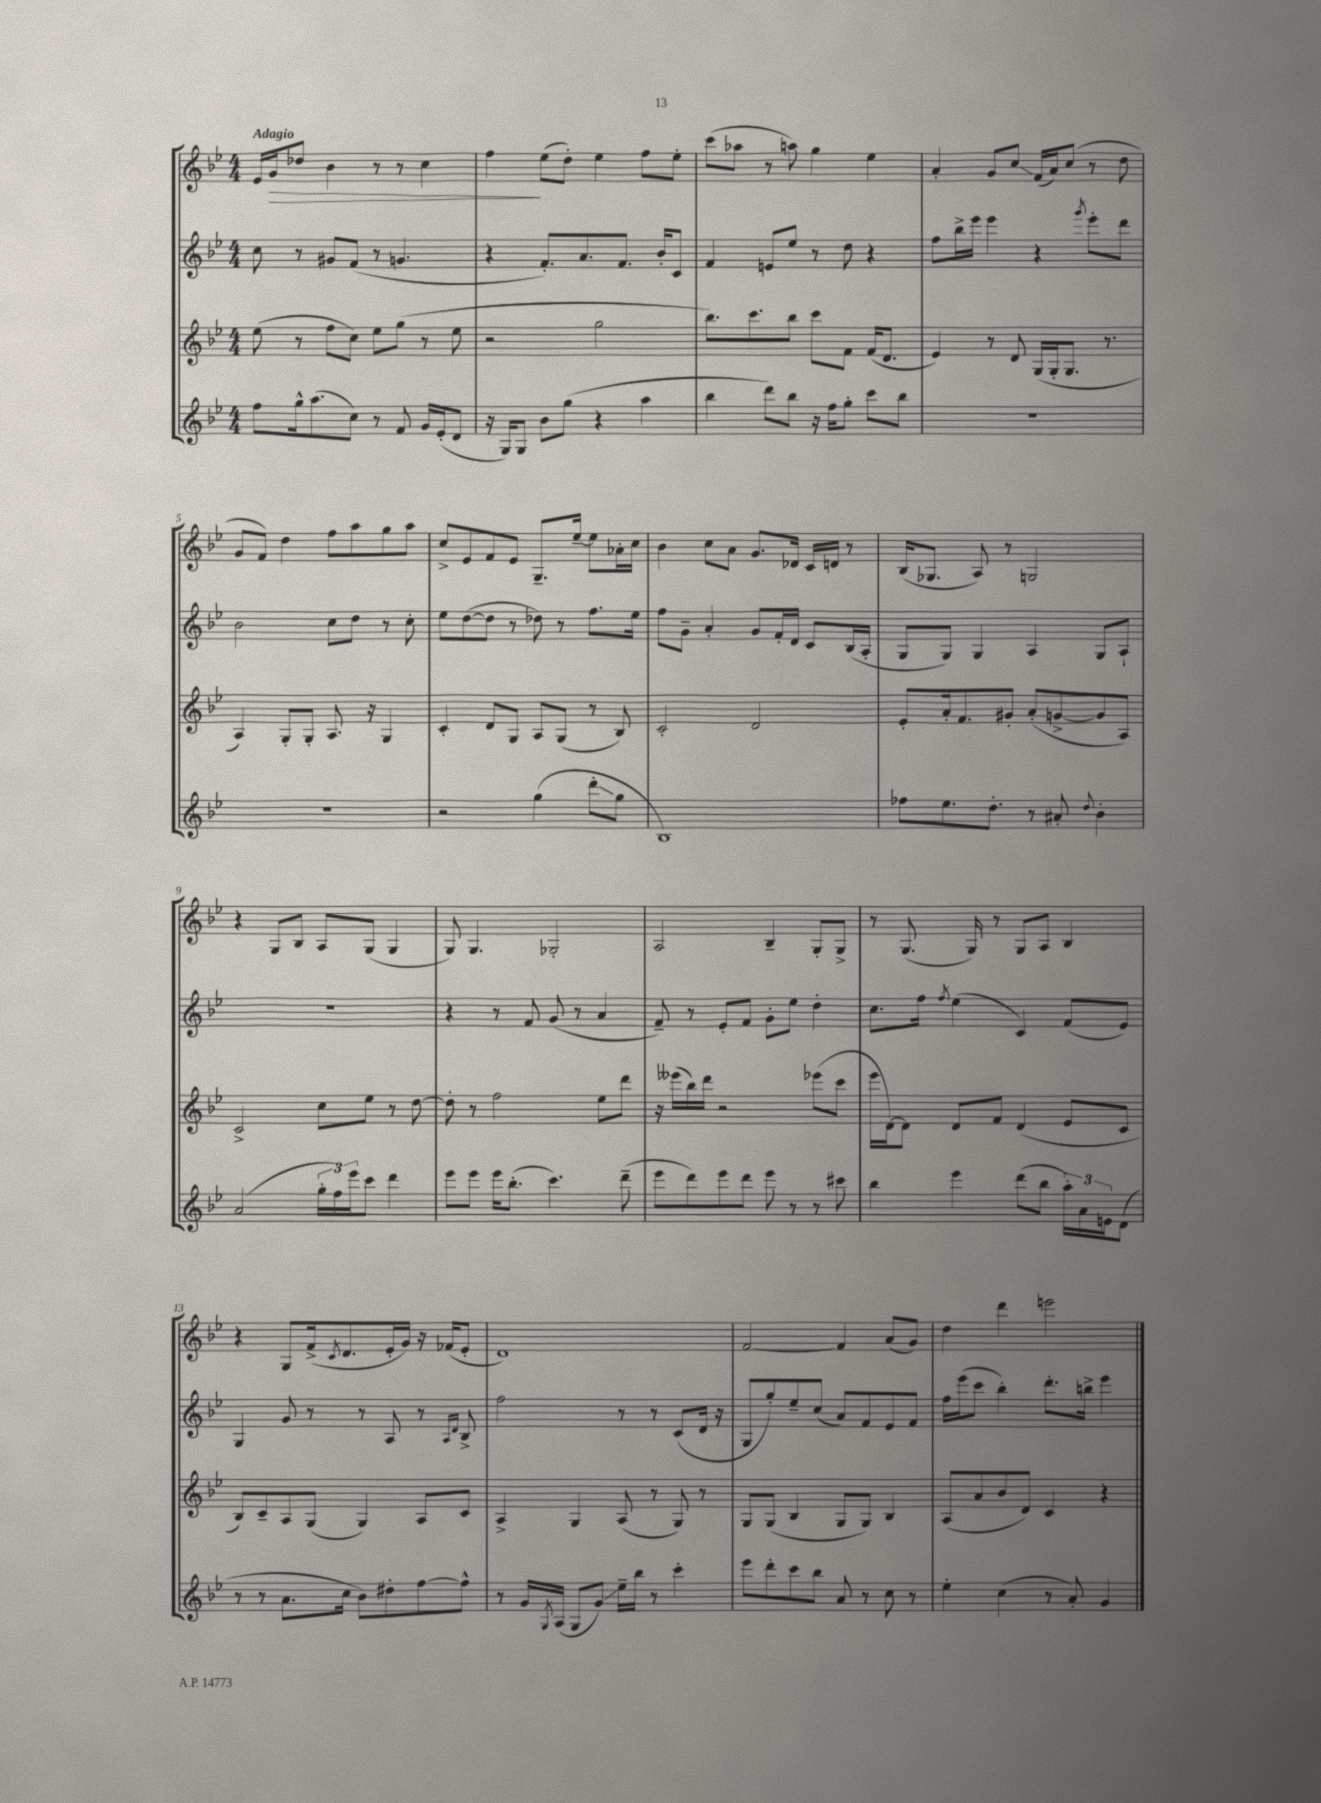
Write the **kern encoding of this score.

**kern	**kern	**kern	**kern
*staff4	*staff3	*staff2	*staff1
*clefG2	*clefG2	*clefG2	*clefG2
*k[b-e-]	*k[b-e-]	*k[b-e-]	*k[b-e-]
*M4/4	*M4/4	*M4/4	*M4/4
8ff\L	(8ee-\	8cc\	16e-/LL
.	.	.	16g/J
16gg^^\k	8r	8r	8dd-/J
(8.aa\	.	.	.
.	8ff\L	8g#/L	4b-\
8cc\J)	8cc\J)	(8f/J	.
8r	8ee-\L	8r	8r
8f/	(8gg\J	4.g/	8r
16g/LL	8r	.	4cc\
(16e-'/J	.	.	.
8d/J	8ee-\	.	.
=	=	=	=
16r	2r	4r	4ff\
16G/LK)	.	.	.
8G/J	.	.	.
8b-\L	.	8.f'/L)	(8ee-\L
(8gg\J	.	.	8dd'\J)
.	.	8.a/	.
4r	2gg\	.	4ee-\
.	.	8.f/J	.
4aa\	.	.	8ff\L
.	.	16b-'/LK	.
.	.	8c/J	8ee-'\J
=	=	=	=
4bb-\	8.bb-\L)	4f/	(8ccc\L
.	.	.	8aa-\J
.	8.ccc\	.	.
8ddd\L)	.	8e/L	8r
8bb-\J	8bb-\J	8ee-/J	8aa\)
16r	8ccc\L	8r	4gg\
16ff\LK	.	.	.
8gg'\J	8f\J	8dd\	.
8ccc\L	(16f/LK	4r	4ee-\
.	8.d/J	.	.
8bb-\J	.	.	.
=	=	=	=
1r	4e-/)	8ff\L	4a'/
.	.	16bb-^\L	.
.	.	16eee-\JJ	.
.	8r	4eee-\	8g/L
.	8d/	.	8cc/J
.	(16G/LL	4r	(16f/LL
.	16G'/J	.	16a/J)
.	8.G/J	.	(8cc/J
.	.	8qggg/	.
.	.	8eee-'\L	8r
.	8.r	.	.
.	.	8ddd\J	8dd\
=	=	=	=
1r	4A/)	2b-\	8g/L
.	.	.	8f/J)
.	8G'/L	.	4dd\
.	8G'/J	.	.
.	8.A/	8cc\L	8ff\L
.	.	8dd\J	8aa\
.	16r	.	.
.	4G/	8r	8gg\
.	.	8cc'\	8aa\J
=	=	=	=
2r	4c'/	8ee-\L	8cc^/L
.	.	([8dd\	8e-/
.	8d/L	8dd\]J	8f/
.	8G/J	8r	8e-/J
(4gg\	8A/L	8dd-\)	8.G~/L
.	(8G/J	8r	.
.	.	.	[16ee-~/Jk
8ddd'\L	8r	8.ff\L	8ee-\]L
8gg\J	8B-/)	.	16a-'\L
.	.	16ee-\Jk	16cc\JJ
=	=	=	=
1B-)	2c'/	8ff\L	4b-\
.	.	8g~\J	.
.	.	4a'/	8cc\L
.	.	.	8a\J
.	2d/	8g/L	8.g/L
.	.	16f'/L	.
.	.	16d/JJ	16d-/Jk
.	.	8c/L	16c/LL
.	.	.	16d/JJ
.	.	(16B-/L	8r
.	.	16A'/JJ	.
=	=	=	=
8ff-\L	8e-'/L	8G/L	(16B-/LK
.	.	.	8.G-/J
8.ee-\	16a'/k	8G/J)	.
.	8.f/	.	.
.	.	4G/	8A/)
8.dd'\J	.	.	.
.	8g#'/J	.	8r
8r	(8a'/L	4A/	2G/
8a#'/	[8g^/	.	.
8qqdd/	.	.	.
4b-'\	8g/]	8G/L	.
.	8A/J)	8A`/J	.
=	=	=	=
(2a/	2c^/	1r	4r
.	.	.	8G/L
.	.	.	8B-/J
24gg'\LL	8cc\L	.	8A/L
24ff\)	.	.	.
24eee-\J	.	.	.
8ccc\J	8ee-\J	.	(8G/J
4ddd\	8r	.	4G/
.	[8dd\	.	.
=	=	=	=
8eee-\L	8dd'\]	4r	8G/)
8eee-\J	8r	.	4.G/
16eee-\LK	2ff\	8r	.
(8.bb-'\J	.	.	.
.	.	8f/	.
4.ccc\)	.	(8g/	2G-'/
.	.	8r	.
.	8ee-\L	4a/	.
(8ddd~\	8ddd\J	.	.
=	=	=	=
8eee-\L	16r	8f~/)	2A/
.	(16eee--\LL	.	.
8ddd\)	16bb-\)	8r	.
.	16ddd\JJ	.	.
8eee-\	2r	8e-'/L	.
8ddd\J	.	8f/J	.
8eee-\	.	8g'\L	4B-~/
8r	.	8ee-\J	.
8r	(8eee-\L	4dd'\	8G'/L
8ccc#\	8ccc\J	.	8G^/J
=	=	=	=
4bb-\	16eee-\LL	8.cc\L	8r
.	[16d\J)	.	.
.	8d\]J	.	(8.G/
.	.	16ff\Jk	.
.	.	8qff/	.
4eee-\	8d/L	(4ee-\	.
.	.	.	16G/)
.	8f/J	.	8r
(8ddd\L	(4d/	4c/)	8G/L
8bb-\J	.	.	8A/J
24aa'\LL)	8e-/L	(8f/L	4B-/
24a\	.	.	.
24e\J	.	.	.
(8d\J	8c/J	8e-/J)	.
=	=	=	=
8r	8B-/L)	4G/	4r
8r	8c~/	.	.
8.a\L	8A/	8g/	8G/L
.	(8G/J	8r	(16f^/k
.	.	.	8qc/
16cc\Jk	.	.	8.d/
8b-\L)	4G/)	8r	.
8dd#'\	.	8A/	16e-'/L
.	.	.	16g/JJ)
[8ff\	8A/L	8r	16r
.	.	.	(16f-/LK
.	.	16qqA/LL	.
.	.	16qqd/JJ	.
8ff^^\]J	8c/J	8B-^/	8e-'/J
=	=	=	=
8r	4A^/	2ff\	1d)
16g/LL	.	.	.
8qG/	.	.	.
(16A/JJ	.	.	.
8G/L	4G/	.	.
8g/J)	.	.	.
16ee-~\LL	(8A/	8r	.
16bb-\JJ	.	.	.
8r	8r	8r	.
4ccc'\	8G/)	(8c/L	.
.	8r	16d/Jk	.
.	.	16r	.
=	=	=	=
8eee-\L	8G/L	8G/L	[2f/
8ddd'\	(8G/J	8gg'/)	.
8ccc\	4B-/	8ee-~/	.
8bb-\J	.	(8cc/J	.
8a/	8G/L	8a/L)	4f/]
8r	8G/J)	8f/	.
8cc\	4B-/	8e-/	(8a/L
8r	.	8f/J	8g/J)
=	=	=	=
4ee-'\	(8A/L	16ff\LL	4dd\
.	.	(16eee-\J	.
.	8a/	8ccc\J	.
(4cc\	8b-/	4bb-'\)	4ddd\
.	8d/J)	.	.
8r	4c/	8.ddd'\L	2eee\
8a'/)	.	.	.
.	.	16bb^\Jk	.
4g/	4r	4eee-\	.
==	==	==	==
*-	*-	*-	*-
